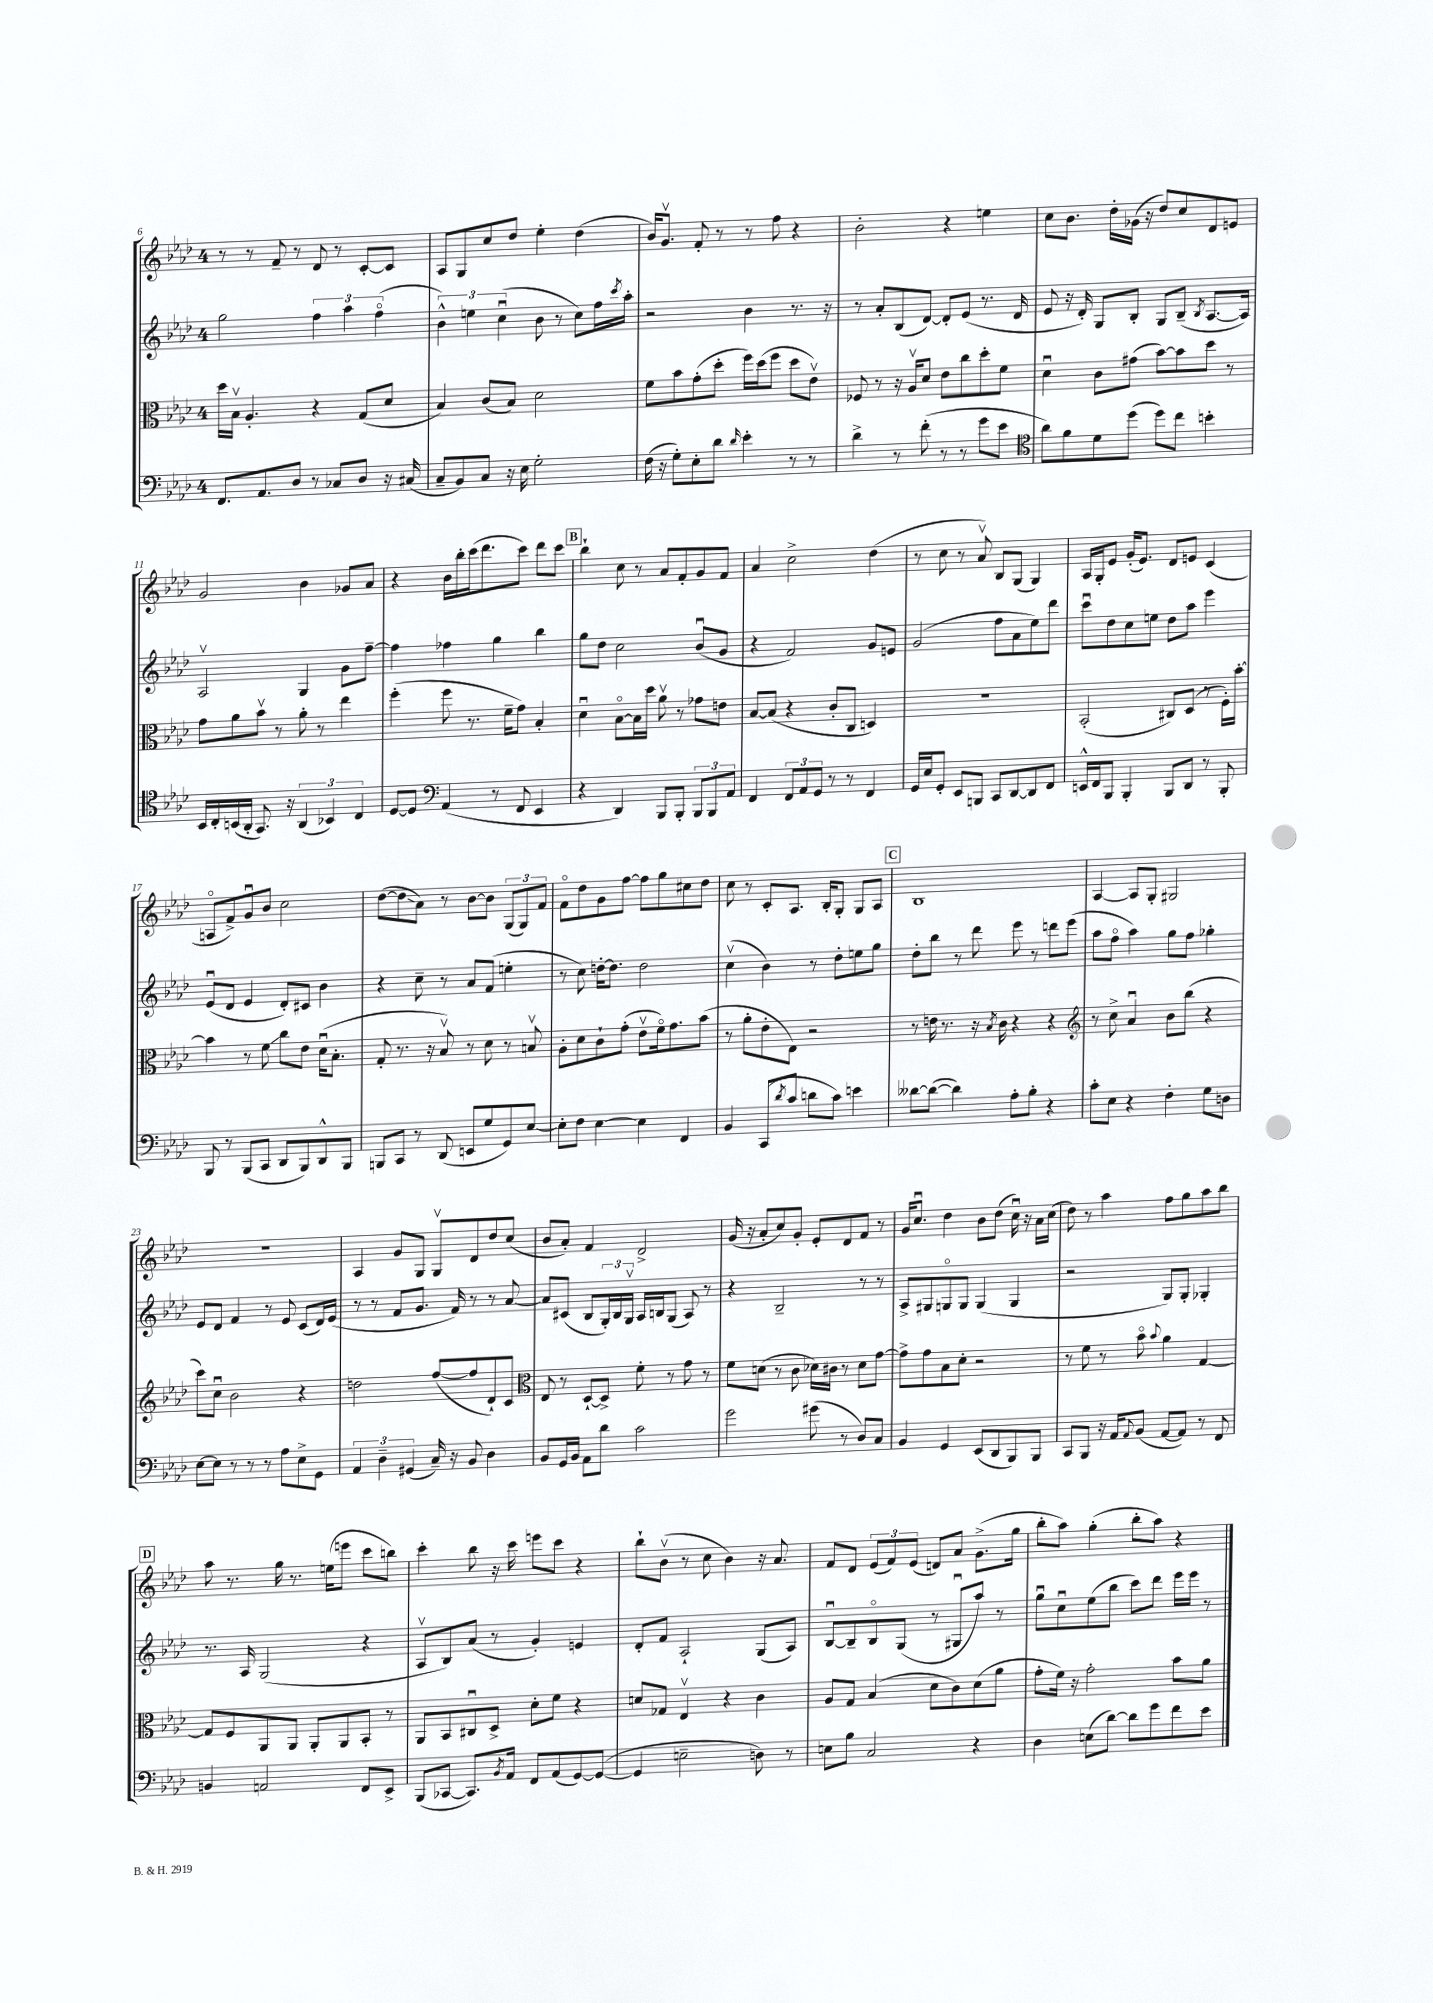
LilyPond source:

<<
\new StaffGroup <<
\new Staff = "s0" {
    \clef treble \key aes \major \once \override Staff.TimeSignature.style = #'single-digit \time 4/4
    r8 r8 f'8-- r8 des'8 r8 c'8~-. c'8 |
    aes8 g8 c''8 des''8 ees''4-. des''4( |
    bes'16) g'8.\upbow f'8-. r8 r8 f''8 r4 |
    bes'2-. r4 e''4 |
    c''8 bes'8. des''16-. ges'16( r16 des''8) c''8 des'8 e'8 |
    g'2 bes'4 ges'8 aes'8 |
    r4 bes'16 bes''16-. c'''16( des'''8. c'''8) des'''8 c'''8 |
    \mark \markup { \box "B" } bes''4-! c''8 r8 aes'8 f'8-. g'8 f'8 |
    aes'4 c''2-> des''4( |
    r8 c''8 r8 aes'8\upbow) bes8 g8( g4) |
    aes16 g16-. ees'8 g'16-.( ees'8.) des'8 e'8 c'4( |
    a8\flageolet f'8->) g'8\downbow bes'8 c''2 |
    des''8~( des''8\glissando aes'8) r8 bes'8~ bes'8 \tuplet 3/2 { g8( g8) f'8 } |
    f'8\flageolet des''8 g'8 f''8~ f''8 g''8 cis''8 des''8 |
    c''8 r8 c'8-. aes8. bes16-. g8-. g8 aes8 |
    \mark \markup { \box "C" } bes1 |
    aes4~ aes8 g8-. gis2 |
    R1 |
    aes4 g'8 g8 g8\upbow des'8 des''8 c''8( |
    bes'8 aes'8-.) f'4 des'2-> |
    g'16( r16 aes'8-. c''8) g'8-. ees'8-. des'8 f'8 r8 |
    g'16 c''8.\downbow des''4 bes'8 des''8( c''16\downbow) r16 aes'16 c''16( |
    des''8) r8 aes''4 f''8 g''8 aes''8 bes''8 |
    \mark \markup { \box "D" } aes''8 r8. g''16 r8. e''16( e'''8 c'''8 b''8) |
    c'''4-. bes''8 r16 c'''16 e'''8 c'''8 r4 |
    bes''8-! bes'8\upbow( r8 c''8 bes'4) r16 aes'8. |
    f'8 des'8 \tuplet 3/2 { ees'8( f'8) ees'8( } d'8) aes'8 g'8.->( g''16 |
    bes''8-. aes''8) g''4-.( bes''8-. aes''8) r4 \bar "|." |
}
\new Staff = "s1" {
    \clef treble \key aes \major \once \override Staff.TimeSignature.style = #'single-digit \time 4/4
    g''2 \tuplet 3/2 { f''4 aes''4 f''4\flageolet( } |
    \tuplet 3/2 { bes'4-^) e''4 c''4\downbow( } bes'8 r8 c''8) f''16 \acciaccatura { c'''8 } aes''16-. |
    r2 bes'4 r8. r16 |
    r8 aes'8-. bes8( des'8~) des'8-. ees'8( r8. des'16 |
    ees'8 r16 des'16-.) g8 bes8-. g8 bes8--( \acciaccatura { bes8 } aes8.~ aes16) |
    aes2\upbow g4 g'8 f''8~-- |
    f''4 fes''4 g''4 bes''4 |
    \mark \markup { \box "B" } g''8 des''8 c''2 bes'8\downbow( g'8 |
    r4 f'2) g'8 e'8 |
    g'2( f''8 aes'8 ees''8) des'''8 |
    c'''8\downbow des''8 c''8 e''8 des''8 aes''8 ees'''4 |
    ees'8\downbow( des'8 ees'4 des'8-.) cis'8 bes'4 |
    r4 c''8-- r8 aes'8 f'8( e''4-. |
    r8 c''8) d''16~-. d''8. d''2 |
    c''4\upbow( bes'4) r8 des''8-. e''8 g''8 |
    \mark \markup { \box "C" } des''8-. bes''8 r8 des'''8 ees'''8 r8 d'''8 ees'''8( |
    aes''8 f''8\flageolet aes''4) g''8 f''8 ges''4-. |
    ees'8 des'8 f'4 r8 ees'8 c'8( des'16) ees'16( |
    r8 r8 f'8 g'8. f'16) r8 r8 aes'8~ |
    aes'8 cis'8( bes8 \tuplet 3/2 { g16-.) bes16 g16\upbow } aes16 b16 g8( aes8) r8 |
    r4 bes2-- r8 r8 |
    aes8-> gis8 g8\flageolet g8 g4( g4 |
    r2 g8) g8-. ges4-. |
    \mark \markup { \box "D" } r8. aes16 g2( r4 |
    aes8\upbow bes8) aes'8( r8 g'4-.) e'4 |
    des'8-. f'8 aes2-! g8( aes8) |
    bes8~\downbow bes8-- bes8\flageolet g8( r8 gis8\downbow aes''8) r8 |
    g''8\downbow c''8\downbow ees''8( bes''8 c'''8) des'''8 ees'''16 ees'''16 r8 \bar "|." |
}
\new Staff = "s2" {
    \clef alto \key aes \major \once \override Staff.TimeSignature.style = #'single-digit \time 4/4
    des''16 bes16\upbow aes4.-. r4 g8( des'8 |
    bes4) c'8( bes8) des'2 |
    f'8 bes'8 g'8-.( des''8-. f''16) des''16( f''8 des''8 ees'8\upbow) |
    fes8 r8 r16 aes16\upbow des'8 ees'8 c''8 des''8-. f'8 |
    des'4\downbow c'8 gis'8( bes'8~) bes'8 des''8 r8 |
    g'8 aes'8 bes'8\upbow r8 aes'8-. r8 ees''4 |
    f''4-.( f''8 r8. f'16-- g'8) bes4-. |
    \mark \markup { \box "B" } des'4\downbow bes8~\flageolet bes16 des''16 aes'8\upbow r8 ges'8 e'8 |
    bes8~ bes8( r4 c'8-. c8 d4) |
    R1 |
    bes,2-.( cis8) des8( r8 f16-.) bes'16~-. |
    bes'4 r8 f'8\glissando c''8 ees'8 des'16\downbow( bes8.-. |
    g8-. r8. r16 bes8\upbow) r8 des'8 r8 b8\upbow |
    aes8-. des'8 c'8-! g'8-.( ees'8\upbow f'16\flageolet) g'8. bes'8( |
    r8 aes'8-. ees'8-. ees8) r2 |
    \mark \markup { \box "C" } r8 e'16 r8. r16 \acciaccatura { bes8 } c'16 r4 r4 |
    \clef treble r8 c''8-> aes'4\downbow bes'8 bes''8( r4 |
    c'''8) c''8\downbow bes'2 r4 |
    d''2 f''8~( f''8 des'8-!) c'8 |
    \clef alto ees8 r8 des8~-! des8-> f'8-. r8 g'8 r8 |
    f'8 d'8( r8 c'8 des'16) cis'16 r8 des'8 g'8~ |
    g'8-> g'8 bes8 des'8-. r2 |
    r8 f'8 r8 bes'8\flageolet \appoggiatura { bes'8 } aes'4 g4~ |
    \mark \markup { \box "D" } g8 f8 aes,8 aes,8 aes,8-. aes,8 bes,8-. r8 |
    aes,8 bes,8 cis8\downbow des8-> des'8-. f'8 r4 |
    d'8 ges8 ees4\upbow r4 c'4 |
    aes8 g8 bes4( des'8 c'8) des'8( aes'8 |
    g'8-. f'16) r16 g'2-. bes'8 aes'8 \bar "|." |
}
\new Staff = "s3" {
    \clef bass \key aes \major \once \override Staff.TimeSignature.style = #'single-digit \time 4/4
    f,8. aes,8. des8 r8 ces8 des8 r16 cis16( |
    c8-- bes,8) c8 r16 ees16 g2-. |
    f16( r16 g8-.) ees8-. des'8 \grace { des'16 } ees'4-. r8 r8 |
    des'4-> r8 f'8-.( r8 r8 g'8 ees'8 |
    \clef tenor aes'8) f'8 des'8 des''8( des''8) c''8 b'4-. |
    bes,16 c16-. b,16( aes,16-. g,8.) r16 \tuplet 3/2 { aes,4( bes,4) c4 } |
    des8~ des8 \clef bass aes,4( r8 f,8 ees,4 |
    \mark \markup { \box "B" } r4 des,4) bes,,8 bes,,8-. \tuplet 3/2 { bes,,8 bes,,8 aes,8 } |
    f,4 \tuplet 3/2 { f,8 aes,8 g,8 } r8 r8 f,4 |
    g,16 ees16 g,8-. ees,8 b,,8 c,8 des,8~ des,8 f,8 |
    e,16-^ f,16 bes,,8 bes,,4-. bes,,8 des,8 r8 bes,,8-. |
    bes,,8 r8 bes,,8( c,8 des,8 bes,,8) des,8-^ bes,,8 |
    b,,8 c,8 r8 des,8( e,8 g8 g,8) ees8~ |
    ees8-. f8 ees4~ ees4 f,4 |
    bes,4 c,8( \acciaccatura { des'8 } c'8 d'8 c'8) e'4 |
    \mark \markup { \box "C" } deses'8~ deses'8~( deses'4) aes8-. bes8-. r4 |
    c'8-. ees8 r4 f4-. g8 d8 |
    ees8~ ees8 r8 r8 r8 aes8 ees8-> g,8 |
    \tuplet 3/2 { aes,4 des4-- gis,4( } c16--) r16 bes,8 des4 |
    bes,8 g,16 bes,16 aes,8 des'8 c'2 |
    g'2 gis'8( r8 des8) c8 |
    bes,4 g,4 ees,8( des,8 bes,,8) bes,,8 |
    c,8 bes,,8 r16 aes,16 \appoggiatura { aes,8 } bes,8( aes,8~ aes,8) r8 f,8 |
    \mark \markup { \box "D" } b,4 a,2 f,8 ees,8-> |
    bes,,8( ces,8~ ces,8.) \acciaccatura { bes,8 } aes,16 f,8 aes,8( g,8~) g,8~( |
    g,4 e2-- d8) r8 |
    e8 bes8 c2 r4 |
    des4 e8( des'8~) des'8 g'8 f'8 ees'8 \bar "|." |
}
>>
>>
\layout { \context { \Score currentBarNumber = #6 } }
